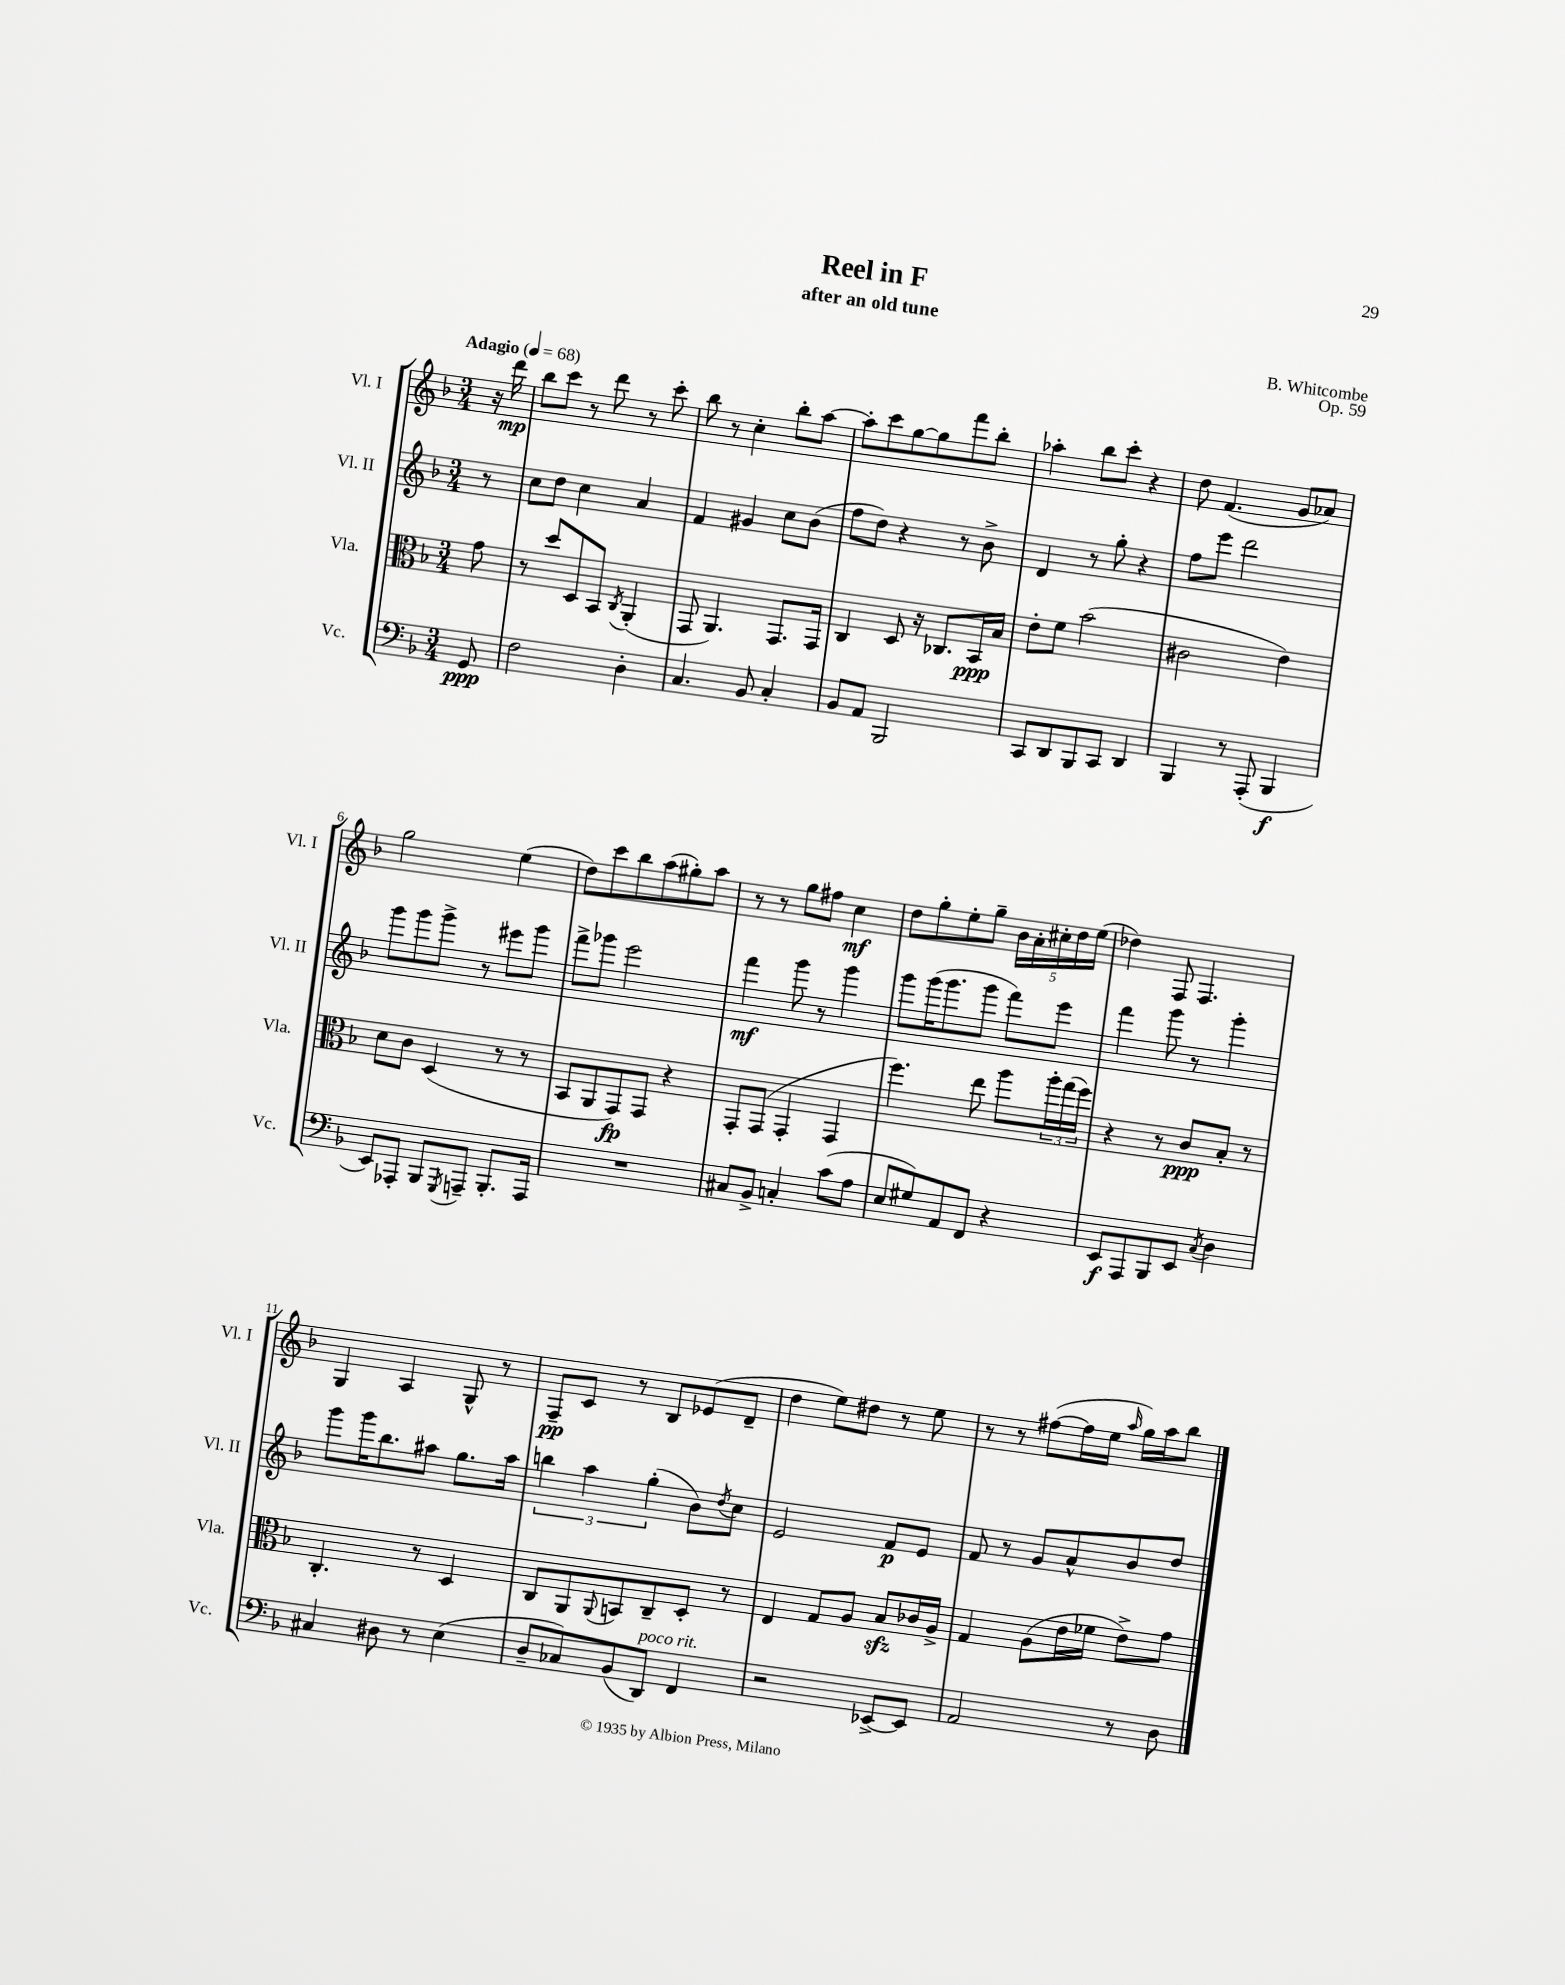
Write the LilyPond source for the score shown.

\header { title = "Reel in F" composer = "B. Whitcombe" subtitle = "after an old tune" opus = "Op. 59" }
<<
\new StaffGroup <<
\new Staff = "s0" \with { instrumentName = "Vl. I" shortInstrumentName = "Vl. I" } {
    \clef treble \key f \major \numericTimeSignature \time 3/4 \partial 8 \tempo "Adagio" 4 = 68
    r16 d'''16\mp |
    bes''8 c'''8 r8 d'''8 r8 c'''8-. |
    bes''8 r8 c''4-. bes''8-. a''8~ |
    a''8-. c'''8 g''8~ g''8 f'''8 bes''8-. |
    aes''4-. bes''8 c'''8-. r4 |
    d''8 f'4.( g'8 aes'8) |
    g''2 e''4( |
    d''8) c'''8 bes''8 a''8( gis''8-.) a''8 |
    r8 r8 g''8 fis''8 c''4\mf |
    d''8 g''8-. e''8-. g''8-- \tuplet 5/4 { bes'16 a'16-. cis''16-. d''16 e''16( } |
    des''4) f8 f4. |
    g4 a4 g8-^ r8 |
    f8--\pp c'8 r8 bes8 ees'8( d'8-- |
    d''4 e''8) dis''8 r8 e''8 |
    r8 r8 fis''8~( fis''16 e''16 \grace { a''16 } g''16) a''16 bes''8 \bar "|." |
}
\new Staff = "s1" \with { instrumentName = "Vl. II" shortInstrumentName = "Vl. II" } {
    \clef treble \key f \major \numericTimeSignature \time 3/4 \partial 8
    r8 |
    c''8 d''8 c''4 a'4 |
    f'4 gis'4 c''8 bes'8( |
    f''8 d''8) r4 r8 bes'8-> |
    d'4 r8 g''8-. r4 |
    f''8 e'''8 d'''2 |
    g'''8 g'''8 g'''8-> r8 eis'''8 g'''8 |
    f'''8-> ges'''8 e'''2 |
    f'''4\mf g'''8 r8 g'''4 |
    g'''8 g'''16( g'''8. g'''8 f'''8) e'''8 |
    f'''4 g'''8 r8 g'''4-. |
    g'''8 g'''16 bes''8. ais''8 g''8. ais''16 |
    \tuplet 3/2 { b''4 a''4 g''4-.( } bes'8) \acciaccatura { d''8 } c''8 |
    e'2 f'8\p e'8 |
    f'8 r8 g'8 a'8-^ bes'8 d''8 \bar "|." |
}
\new Staff = "s2" \with { instrumentName = "Vla." shortInstrumentName = "Vla." } {
    \clef alto \key f \major \numericTimeSignature \time 3/4 \partial 8
    g'8 |
    r8 d''8 d8 bes,8 \acciaccatura { c8 } a,4-.( |
    g,8 a,4.) g,8. g,16 |
    c4 d8 r16 ces8. bes,16\ppp bes16 |
    e'8-. f'8 bes'2( |
    cis'2 e'4) |
    d'8 c'8 d4( r8 r8 |
    bes,8 a,8 g,8\fp) g,8 r4 |
    g,8-. g,8( g,4-. g,4 |
    f''4.) e''8 a''8 \tuplet 3/2 { a''16-. g''16( f''16) } |
    r4 r8 c'8\ppp bes8-. r8 |
    c4.-. r8 d4 |
    c8 a,8 \appoggiatura { a,8 } b,8 c8-- d8-. r8 |
    e4 g8 a8 bes8\sfz ces'16 a16-> |
    g4 a8( e'16 fes'16 e'8->) g'8 \bar "|." |
}
\new Staff = "s3" \with { instrumentName = "Vc." shortInstrumentName = "Vc." } {
    \clef bass \key f \major \numericTimeSignature \time 3/4 \partial 8
    g,8\ppp |
    f2 d4-. |
    c4. bes,8 c4-. |
    bes,8 a,8 bes,,2 |
    c,8 d,8 bes,,8 c,8 d,4 |
    bes,,4 r8 a,,8-.( bes,,4\f |
    e,8) aes,,8-. bes,,8 \acciaccatura { g,,8 } a,,8-- bes,,8.-. a,,16 |
    R2. |
    cis8 bes,8-> c4-. c'8( a8 |
    e8 gis8) a,8 f,8 r4 |
    e,8\f a,,8 bes,,8 e,8 \acciaccatura { c8 } d4 |
    cis4 dis8 r8 e4( |
    d8-- ces8) bes,8( d,8^\markup { \italic "poco rit." }) f,4 |
    r2 ees,8~-> ees,8 |
    a,2 r8 d8 \bar "|." |
}
>>
>>
